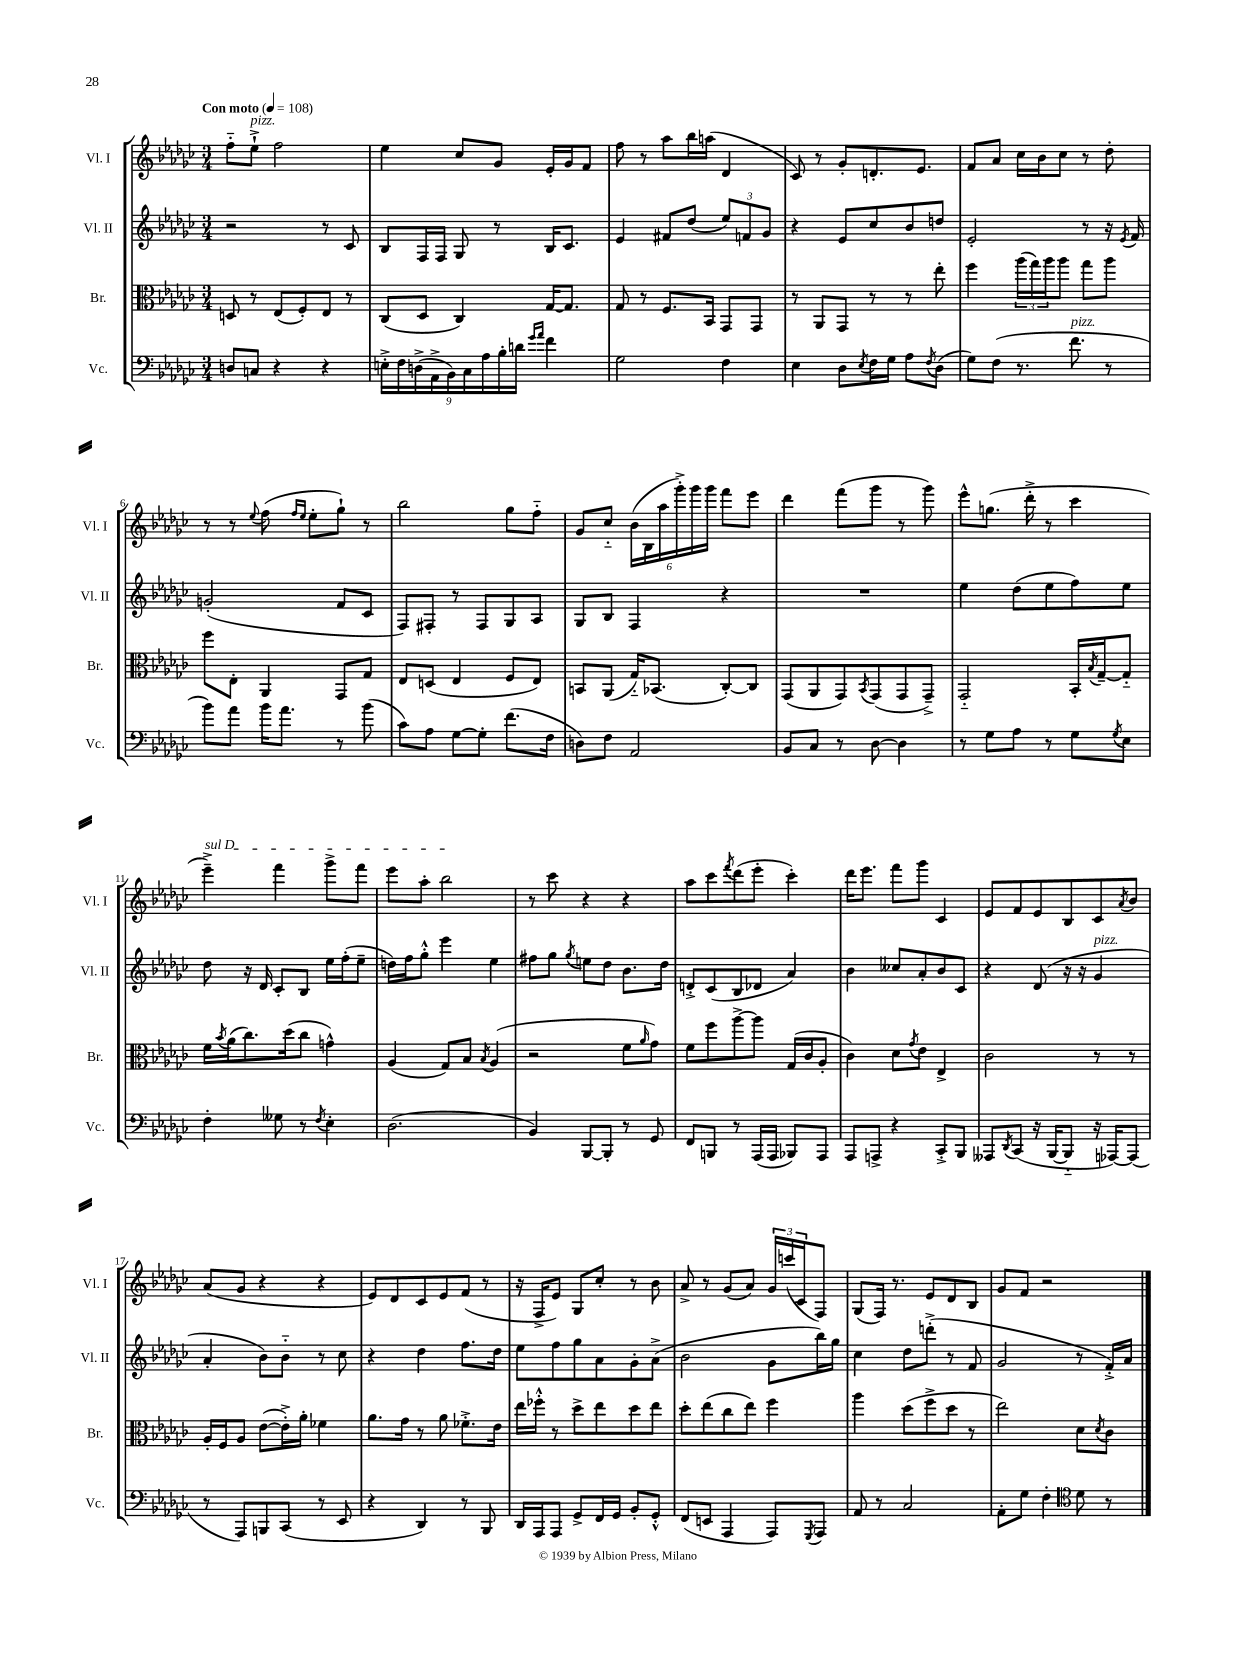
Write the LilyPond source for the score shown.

<<
\new StaffGroup <<
\new Staff = "s0" \with { instrumentName = "Vl. I" shortInstrumentName = "Vl. I" } {
    \clef treble \key ges \major \numericTimeSignature \time 3/4 \tempo "Con moto" 4 = 108
    f''8-_ ees''8-!->^\markup { \italic "pizz." } f''2 |
    ees''4 ces''8 ges'8 ees'16-. ges'16 f'8 |
    f''8 r8 aes''8 bes''16 a''16( des'4 |
    ces'8) r8 ges'8-. d'8.-. ees'8. |
    f'8 aes'8 ces''16 bes'16 ces''8 r8 des''8-. |
    r8 r8 \appoggiatura { ees''8 } f''8( \grace { f''16 ees''16 } ees''8-. ges''8-!) r8 |
    bes''2 ges''8 f''8-_ |
    ges'8 ces''8-_ \tuplet 6/4 { bes'16( bes16 aes''16 ges'''16-.->) ges'''16 ges'''16 } f'''8 ees'''8 |
    des'''4 f'''8( ges'''8 r8 ges'''8) |
    ees'''8-^ g''8.( des'''16-.-> r8 ces'''4 |
    \once \override TextSpanner.bound-details.left.text = \markup { \italic "sul D" } ees'''4--->\startTextSpan) f'''4 ges'''8-> f'''8 |
    ees'''8 aes''8-. bes''2\stopTextSpan |
    r8 ces'''8 r4 r4 |
    aes''8 ces'''8 \acciaccatura { f'''8 } des'''8( ees'''8-. ces'''4-.) |
    des'''16 ees'''8. f'''8 ges'''8 ces'4 |
    ees'8 f'8 ees'8 bes8 ces'8 \acciaccatura { aes'8 } bes'8 |
    aes'8( ges'8 r4 r4 |
    ees'8) des'8 ces'8 ees'8 f'8( r8 |
    r16 f16-> ees'8) ges8 ces''8-. r8 bes'8 |
    aes'8-> r8 ges'8( aes'8) \tuplet 3/2 { ges'16 c'''16( ces'16 } f8) |
    ges8( f16) r8. ees'8 des'8 bes8 |
    ges'8 f'8 r2 \bar "|." |
}
\new Staff = "s1" \with { instrumentName = "Vl. II" shortInstrumentName = "Vl. II" } {
    \clef treble \key ges \major \numericTimeSignature \time 3/4
    r2 r8 ces'8 |
    bes8 f16 f16 ges8 r8 bes16 ces'8. |
    ees'4 fis'8 des''8( \tuplet 3/2 { ees''8) f'8 ges'8 } |
    r4 ees'8 ces''8 bes'8 d''8 |
    ees'2-. r8 r16 \acciaccatura { ees'8 } f'16 |
    g'2-.( f'8 ces'8 |
    f8) fis8-. r8 fis8 ges8 aes8 |
    ges8 bes8 f4 r4 |
    R2. |
    ees''4 des''8( ees''8 f''8) ees''8 |
    des''8 r16 des'16 ces'8-. bes8 ees''16 f''16-.( ees''8-- |
    d''16) f''16 ges''8-.-^ ees'''4 ees''4 |
    fis''8 ges''8 \acciaccatura { ges''8 } e''8 des''8 bes'8. des''16 |
    d'8-.-> ces'8( bes8 des'8 aes'4) |
    bes'4 ceses''8 aes'8-. bes'8 ces'8 |
    r4 des'8( r16 r16 ges'4^\markup { \italic "pizz." } |
    aes'4-. bes'8) bes'8-_ r8 ces''8 |
    r4 des''4 f''8. des''16 |
    ees''8 f''8 ges''8 aes'8 ges'8-. aes'8->( |
    bes'2 ges'8 bes''16) ges''16 |
    ces''4 des''8 d'''8-.->( r8 f'8 |
    ges'2 r8 f'16-.->) aes'16 \bar "|." |
}
\new Staff = "s2" \with { instrumentName = "Br." shortInstrumentName = "Br." } {
    \clef alto \key ges \major \numericTimeSignature \time 3/4
    d8 r8 ees8( f8-.) ees8 r8 |
    ces8( des8 ces4) ges16~ ges8. |
    ges8 r8 f8. bes,16 ges,8 ges,8 |
    r8 aes,8 ges,8 r8 r8 ees''8-. |
    f''4 \tuplet 3/2 { aes''16( ges''16) aes''16 } aes''8 ges''8 aes''8 |
    f''8 ees8-. aes,4 ges,8 ges8 |
    ees8 d8( ees4 f8 ees8) |
    b,8 aes,8( ges16-_) bes,8.( ces8~-.) ces8 |
    ges,8( aes,8 ges,8) \acciaccatura { bes,8 } ges,8( ges,8 ges,8--->) |
    ges,2-_ bes,16-. \acciaccatura { bes8 } ges16~-- ges8-_ |
    f'16 \acciaccatura { bes'8 } aes'16( ces''8.) des''16( ces''8 g'4-^) |
    aes4( ges8) bes8 \acciaccatura { bes8 } aes4( |
    r2 f'8 \grace { aes'16 } ges'8) |
    f'8 f''8 aes''8~-> aes''8 ges16( ces'16 aes8-. |
    ces'4) des'8 \acciaccatura { ges'8 } ees'8 ees4-> |
    ces'2 r8 r8 |
    aes16-. f16 aes8 ees'8~( ees'16-.->) aes'16-. fes'4 |
    aes'8. ges'16 r8 aes'8 fes'8.-.-> ees'16 |
    ees''16 fes''16-.-^ r8 des''8-> ees''8 des''8 ees''8 |
    des''8-. ees''8( ces''8 ees''8) f''4 |
    aes''4 des''8( f''8-> des''8 r8 |
    ees''2) des'8 \acciaccatura { des'8 } ces'8 \bar "|." |
}
\new Staff = "s3" \with { instrumentName = "Vc." shortInstrumentName = "Vc." } {
    \clef bass \key ges \major \numericTimeSignature \time 3/4
    d8 c8 r4 r4 |
    \tuplet 9/8 { e16-.-> f16 d16->( aes,16-> bes,16) ces16 aes16 bes16-. d'16 } \grace { ges'16 aes'16 } f'4 |
    ges2 f4 |
    ees4 des8 \acciaccatura { ees8 } f16 ges16 aes8 \acciaccatura { f8 } des8( |
    ges8) f8( r8. f'8.^\markup { \italic "pizz." } r8 |
    bes'8) aes'8 bes'16 aes'8. r8 bes'8( |
    ces'8) aes8 ges8~ ges8-. f'8.( f16 |
    d8) f8 aes,2 |
    bes,8 ces8 r8 des8~ des4 |
    r8 ges8 aes8 r8 ges8 \acciaccatura { ges8 } ees8 |
    f4-. geses8 r8 \acciaccatura { f8 } ees4-. |
    des2.( |
    bes,4) bes,,8~ bes,,8-. r8 ges,8 |
    f,8 b,,8 r8 aes,,16( aes,,16 bes,,8) aes,,8 |
    aes,,8 a,,8-> r4 ces,8-.-> bes,,8 |
    aeses,,8 \acciaccatura { des,8 } ces,8( r16 bes,,16~ bes,,8-_ r16 aes,,16~) aes,,8( |
    r8 aes,,8) b,,8 ces,8( r8 ees,8 |
    r4 des,4) r8 bes,,8 |
    des,16 aes,,16 aes,,8 ges,8-> f,16 ges,16 bes,8-. ges,8-.-^ |
    f,8( e,8 aes,,4 aes,,8) \acciaccatura { ges,,8 } aes,,8 |
    aes,8 r8 ces2 |
    aes,8-. ges8 f4-. \clef tenor des'8 r8 \bar "|." |
}
>>
>>
